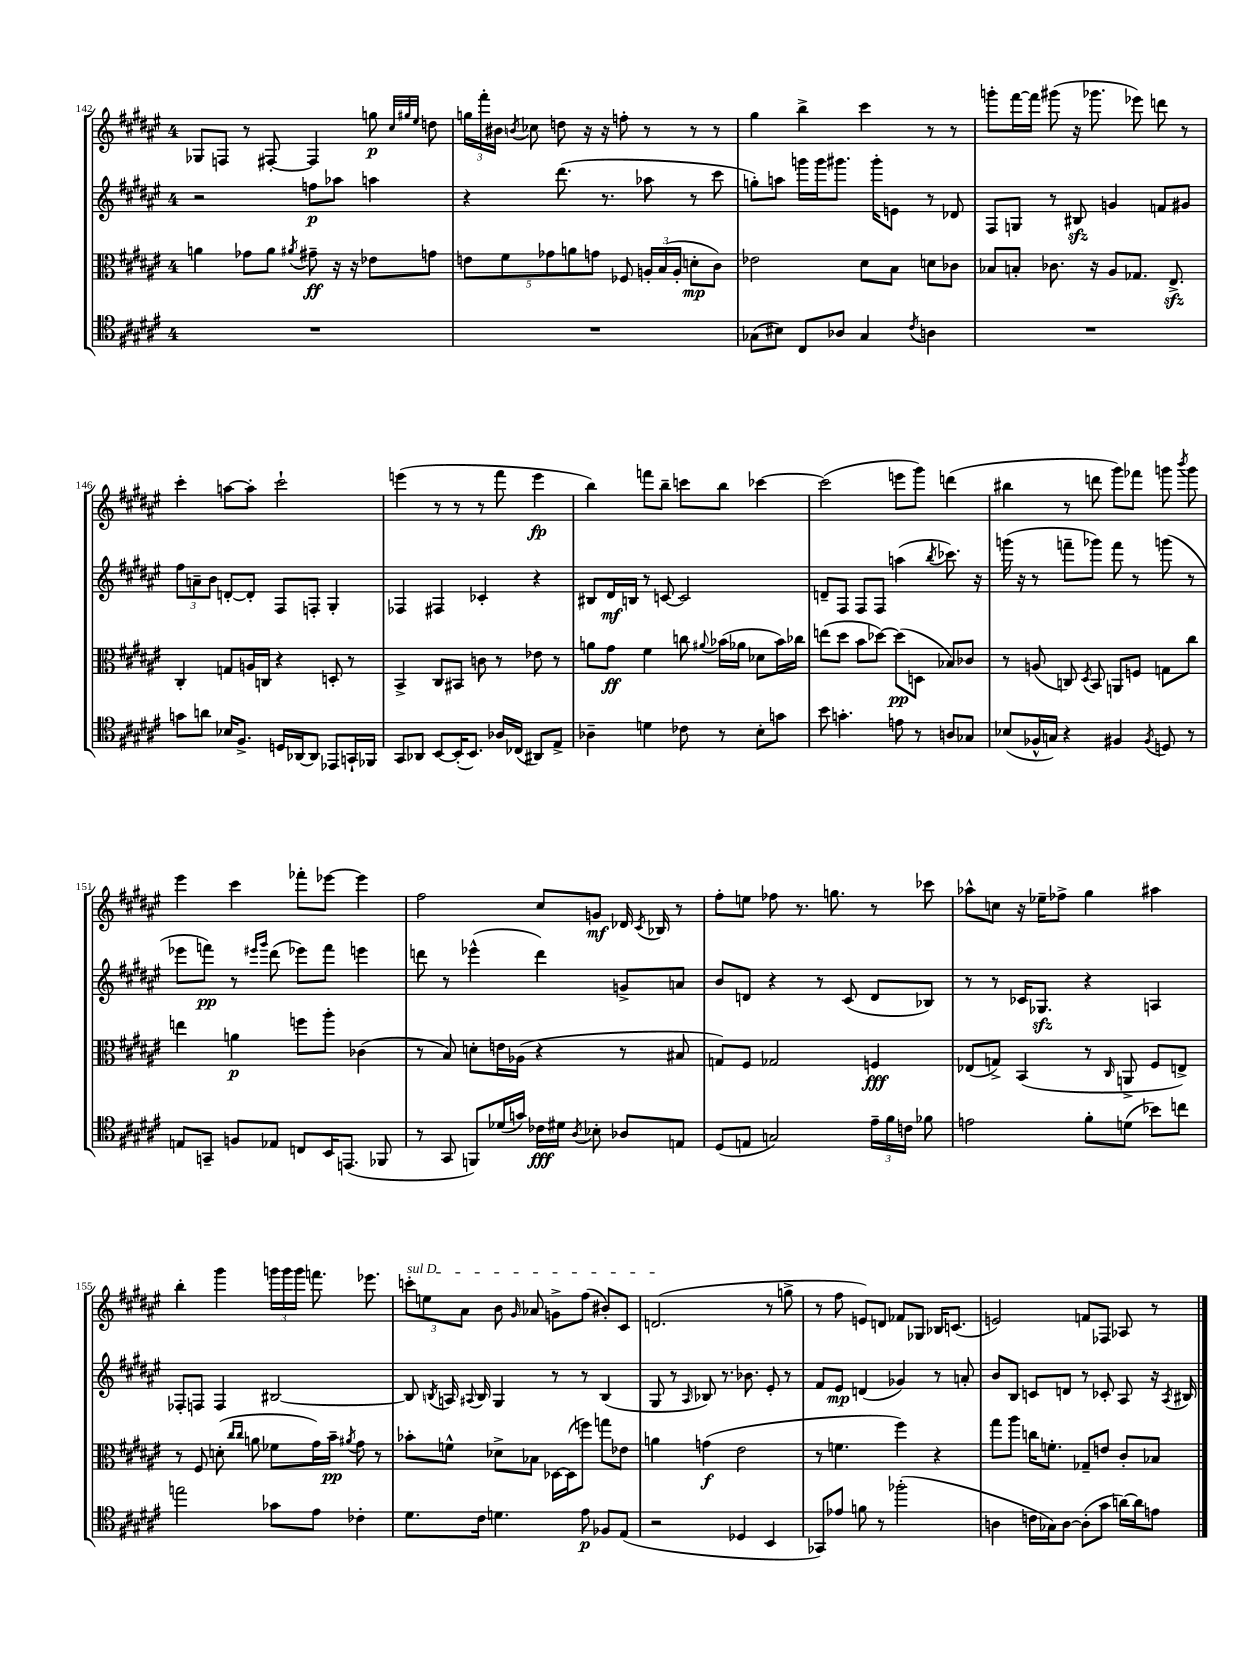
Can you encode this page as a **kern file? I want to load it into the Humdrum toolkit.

**kern	**dynam	**kern	**dynam	**kern	**dynam	**kern	**dynam
*part4	*part4	*part3	*part3	*part2	*part2	*part1	*part1
*staff4	*staff4	*staff3	*staff3	*staff2	*staff2	*staff1	*staff1
*clefC4	*	*clefC3	*	*clefG2	*	*clefG2	*
*k[f#c#g#d#a#e#]	*	*k[f#c#g#d#a#e#]	*	*k[f#c#g#d#a#e#]	*	*k[f#c#g#d#a#e#]	*
*M4/4	*	*M4/4	*	*M4/4	*	*M4/4	*
=142	=142	=142	=142	=142	=142	=142	=142
1r	.	4an\	.	2r	.	8G-X/L	.
.	.	.	.	.	.	8Fn/J	.
.	.	8g-X\L	.	.	.	8r	.
.	.	8a\J	.	.	.	[8F#X'/	.
.	.	8qa#X/	.	.	.	.	.
.	.	8g#X~\	ff	8ffn\L	p	4F#/]	.
.	.	16r	.	8aa-X\J	.	.	.
.	.	16r	.	.	.	.	.
.	.	8e-X\L	.	4aan\	.	8ggn\	p
.	.	.	.	.	.	32qqcc#/LLL	.
.	.	.	.	.	.	32qqgg#X/	.
.	.	.	.	.	.	32qqee#/JJJ	.
.	.	8gn\J	.	.	.	8ddn\	.
=143	=143	=143	=143	=143	=143	=143	=143
1r	.	10en\L	.	4r	.	24ggn\LL	.
.	.	.	.	.	.	24fff#'\	.
.	.	.	.	.	.	24b#X\JJ	.
.	.	10f#\	.	.	.	.	.
.	.	.	.	.	.	8qbn/	.
.	.	.	.	.	.	8cc-X\	.
.	.	10g-X\	.	.	.	.	.
.	.	.	.	(8.ddd#\	.	8ddn\	.
.	.	10an\	.	.	.	.	.
.	.	.	.	.	.	16r	.
.	.	10gn\J	.	.	.	.	.
.	.	.	.	8.r	.	16r	.
.	.	8F-X/	.	.	.	8ffn'\	.
.	.	24An'/LL	.	8aa-X\	.	8r	.
.	.	(24B/	.	.	.	.	.
.	.	24A'/JJ	.	.	.	.	.
.	.	8dn'\L	mp	8r	.	8r	.
.	.	8c#\J)	.	8ccc#\	.	8r	.
=144	=144	=144	=144	=144	=144	=144	=144
(8G-X\L	.	2e-X\	.	8ggn'\L)	.	4gg#\	.
8B#X\J)	.	.	.	8aan\J	.	.	.
8C#/L	.	.	.	16gggn\LL	.	4bb^\	.
.	.	.	.	16ggg\J	.	.	.
8A-X/J	.	.	.	8.ggg#X\J	.	.	.
4G-/	.	8d#\L	.	.	.	4ccc#\	.
.	.	.	.	16ggg#'\KL	.	.	.
.	.	8B\J	.	8en\J	.	.	.
8qc#/	.	.	.	.	.	.	.
4An\	.	8dn\L	.	8r	.	8r	.
.	.	8c-X\J	.	8d-X/	.	8r	.
=145	=145	=145	=145	=145	=145	=145	=145
1r	.	8B-X/L	.	8F#/L	.	8gggn'\L	.
.	.	8Bn'/J	.	8Gn/J	.	[16fff#\L	.
.	.	.	.	.	.	16fff#\JJ]	.
.	.	8.c-X\	.	8r	.	(8ggg#X\	.
.	.	.	.	8B#Xzz/	.	16r	.
.	.	16r	.	.	.	8.ggg-X\	.
.	.	8A#/L	.	4gn/	.	.	.
.	.	8.G-X/J	.	.	.	8eee-X\)	.
.	.	.	.	8fn/L	.	8dddn\	.
.	.	8.E#zz^/	.	.	.	.	.
.	.	.	.	8g#X/J	.	8r	.
!!LO:LB:g=z
=146	=146	=146	=146	=146	=146	=146	=146
8gn\L	.	4C#'/	.	12ff#\L	.	4ccc#'\	.
.	.	.	.	12an~\	.	.	.
8an\J	.	.	.	.	.	.	.
.	.	.	.	12b\J	.	.	.
16B-X/KL	.	8Gn/L	.	[8dn'/L	.	[8aan\L	.
8.F#^/J	.	.	.	.	.	.	.
.	.	16An/L	.	8d'/J]	.	8aa'\J]	.
.	.	16Cn/JJ	.	.	.	.	.
16Dn/LL	.	4r	.	8F#/L	.	2ccc#`\	.
[16AA-X/J	.	.	.	.	.	.	.
8AA-/J]	.	.	.	8Fn'/J	.	.	.
8EE-X/L	.	8Dn'/	.	4G#'/	.	.	.
16GGn`/L	.	8r	.	.	.	.	.
16FF-X/JJ	.	.	.	.	.	.	.
=147	=147	=147	=147	=147	=147	=147	=147
8GG#/L	.	4BB^/	.	4F-X/	.	(4eeen\	.
8AA-X/J	.	.	.	.	.	.	.
[8BB/L	.	8C#/L	.	4F#X/	.	8r	.
(16BB'/K]	.	8BB#X/J	.	.	.	8r	.
8.BB/J)	.	.	.	.	.	.	.
.	.	8cn\	.	4c-X'/	.	8r	.
16A-X/LL	.	8r	.	.	.	8fff#\	.
(16C-X/JJ	.	.	.	.	.	.	.
8AA#X/L)	.	8e-X\	.	4r	.	4eee\	fp
8E#^/J	.	8r	.	.	.	.	.
=148	=148	=148	=148	=148	=148	=148	=148
4A-X~\	.	8an\L	.	8B#X/L	.	4bb\)	.
.	.	8g#\J	ff	16d#/L	mf	.	.
.	.	.	.	16Bn/JJ	.	.	.
4dn\	.	4f#\	.	8r	.	8fffn\L	.
.	.	.	.	[8cn/	.	8bb~\J	.
8c-X\	.	8ccn\	.	2c/]	.	8cccn\L	.
.	.	8qqa#X/	.	.	.	.	.
8r	.	(16b-X\LL	.	.	.	8bb\J	.
.	.	16a-X\JJ	.	.	.	.	.
8B'\L	.	8d-X\L	.	.	.	[4ccc-X\	.
8gn\J	.	16b-\L)	.	.	.	.	.
.	.	16cc-X\JJ	.	.	.	.	.
=149	=149	=149	=149	=149	=149	=149	=149
8b\	.	(8een\L	.	8dn~/L	.	(2ccc-\]	.
4.gn'\	.	8dd#\J	.	8F#/J	.	.	.
.	.	8b\L	.	8F#/L	.	.	.
.	.	[8dd-X\J)	.	8F#/J	.	.	.
8en\	.	(8dd-\L]	pp	(4aan\	.	8eeen\L	.
8r	.	8Dn\J	.	.	.	8ggg#\J)	.
.	.	.	.	8qbb/	.	.	.
8An/L	.	8B-X/L)	.	8.ccc-X\)	.	(4dddn\	.
8G-X/J	.	8c-X/J	.	.	.	.	.
.	.	.	.	16r	.	.	.
=150	=150	=150	=150	=150	=150	=150	=150
(8B-X/L	.	8r	.	(16gggn\	.	4bb#X\	.
.	.	.	.	16r	.	.	.
16F-X^^/L	.	(8An/	.	8r	.	.	.
16Gn/JJ)	.	.	.	.	.	.	.
4r	.	8Cn/)	.	8fffn~\L	.	8r	.
.	.	8qD#/	.	.	.	.	.
.	.	8BB/	.	8ggg-X\J)	.	8dddn\	.
4F#X/	.	8AAn/L	.	8fff\	.	8ggg#\L)	.
.	.	8Fn/J	.	8r	.	8fff-X\J	.
8qF#/	.	.	.	.	.	.	.
8Dn/	.	8Gn\L	.	(8gggn\	.	8gggn\	.
.	.	.	.	.	.	8qbbb/	.
8r	.	8cc#\J	.	8r	.	8ggg\	.
!!LO:LB:g=z
=151	=151	=151	=151	=151	=151	=151	=151
8En/L	.	4een\	.	8eee-X\L	.	4eee#\	.
8GGn~/J	.	.	.	8fffn\J)	pp	.	.
8Fn/L	.	4an\	p	8r	.	4ccc#\	.
.	.	.	.	16qqeee#X/LL	.	.	.
.	.	.	.	16qqggg#/JJ	.	.	.
8E-X/J	.	.	.	(8ddd#\	.	.	.
8Cn/L	.	8ffn\L	.	8eee-X\L)	.	8fff-X'\L	.
16BB/K	.	8aa#'\J	.	8fff\J	.	[8eee-X\J	.
(8.EEn/J	.	.	.	.	.	.	.
.	.	(4c-X\	.	4eeen\	.	4eee-\]	.
8FF-X/	.	.	.	.	.	.	.
=152	=152	=152	=152	=152	=152	=152	=152
8r	.	8r	.	8dddn\	.	2ff#\	.
8GG#/	.	8B/)	.	8r	.	.	.
8FFn/L)	.	8dn'\L	.	(4eee-X^^\	.	.	.
(16d-X/L	.	16en\L	.	.	.	.	.
16gn/JJ)	.	(16A-X\JJ	.	.	.	.	.
16c-X\LL	fff	4r	.	4ddd\)	.	8cc#/L	.
16d#X\JJ	.	.	.	.	.	.	.
8qA#/	.	.	.	.	.	.	.
8B-X'\	.	.	.	.	.	8gn/J	mf
8A-X/L	.	8r	.	8gn^/L	.	16d-X/	.
.	.	.	.	.	.	8qc#/	.
.	.	.	.	.	.	16B-X/	.
8En/J	.	8B#X/	.	8an/J	.	8r	.
=153	=153	=153	=153	=153	=153	=153	=153
(8D#/L	.	8Gn/L)	.	8b/L	.	8ff#'\L	.
8En/J	.	8F#/J	.	8dn/J	.	8een\J	.
2Gn/)	.	2G-X/	.	4r	.	8ff-X\	.
.	.	.	.	.	.	8.r	.
.	.	.	.	8r	.	.	.
.	.	.	.	.	.	8.ggn\	.
.	.	.	.	(8c#/	.	.	.
24e#~\LL	.	4Fn/	fff	8d/L	.	8r	.
24f#\	.	.	.	.	.	.	.
24cn\JJ	.	.	.	.	.	.	.
8f-X\	.	.	.	8B-X/J)	.	8ccc-X\	.
=154	=154	=154	=154	=154	=154	=154	=154
2en\	.	(8E-X/L	.	8r	.	8aa-X^^\L	.
.	.	8Gn^/J)	.	8r	.	8ccn\J	.
.	.	(4BB/	.	16c-X/KL	.	16r	.
.	.	.	.	8.G-Xzz/J	.	16ee-X~\KL	.
.	.	.	.	.	.	8ff-X^\J	.
8f#'\L	.	8r	.	4r	.	4gg#\	.
.	.	16qqC#/	.	.	.	.	.
(8dn\J	.	8AAn^/	.	.	.	.	.
8b-X\L)	.	8F#/L	.	4An/	.	4aa#X\	.
8ccn\J	.	8En^/J)	.	.	.	.	.
!!LO:LB:g=z
=155	=155	=155	=155	=155	=155	=155	=155
2een\	.	8r	.	8F-X'/L	.	4bb'\	.
.	.	8F#/	.	8Fn/J	.	.	.
.	.	(8dn'\	.	4F/	.	4ggg#\	.
.	.	16qqcc#/LL	.	.	.	.	.
.	.	16qqcc#/JJ	.	.	.	.	.
.	.	8an\	.	.	.	.	.
8g-X\L	.	8f-X\L	.	[2B#X/	.	24gggn\LL	.
.	.	.	.	.	.	24ggg\	.
.	.	.	.	.	.	24ggg\JJ	.
8e#\J	.	16g#\L)	.	.	.	8.fffn\	.
.	.	16b~\JJ	pp	.	.	.	.
.	.	8qa#X/	.	.	.	.	.
4c-X'\	.	8g#\	.	.	.	.	.
.	.	.	.	.	.	8.eee-X\	.
.	.	8r	.	.	.	.	.
=156	=156	=156	=156	=156	=156	=156	=156
!	!	!	!	!	!	!LO:TX:a:i:t=sul D	!
8.d#\L	.	8b-X'\L	.	8B#/]	.	12cccn'\L	.
.	.	.	.	.	.	12een\	.
.	.	.	.	8qBn/	.	.	.
.	.	8fn^^\J	.	16An/	.	.	.
.	.	.	.	.	.	12a#\J	.
.	.	.	.	8qqA#X/	.	.	.
16c#\Jk	.	.	.	16B/	.	.	.
4.dn\	.	8d-X^\L	.	4G#/	.	8b\	.
.	.	.	.	.	.	16qqg#/	.
.	.	8B-X\J	.	.	.	8a-X/	.
.	.	[16D-X\LL	.	8r	.	8gn^\L	.
.	.	(16D-\J]	.	.	.	.	.
8e#\	p	8ffn\J)	.	8r	.	(8ff#\J	.
8F-X/L	.	8ggn\L	.	(4B/	.	8b#X'/L)	.
(8E#/J	.	8e-X\J	.	.	.	8c#/J	.
=157	=157	=157	=157	=157	=157	=157	=157
2r	.	4an\	.	8G#/	.	(2.dn/	.
.	.	.	.	8r	.	.	.
.	.	.	.	16qqA#/	.	.	.
.	.	(4gn\	f	8B-X/)	.	.	.
.	.	.	.	8.r	.	.	.
4D-X/	.	2e#\	.	.	.	.	.
.	.	.	.	8.b-X\	.	.	.
4BB/	.	.	.	8e#'/	.	8r	.
.	.	.	.	8r	.	8ggn^\	.
=158	=158	=158	=158	=158	=158	=158	=158
8GG-X/L)	.	8r	.	8f#/L	.	8r	.
8e-X/J	.	4.fn\	.	8e#/J	mp	8ff#\	.
8fn\	.	.	.	(4dn/	.	8en/L)	.
8r	.	.	.	.	.	8dn/J	.
(2ff-X'\	.	4ff#\)	.	4g-X/)	.	8f-X/L	.
.	.	.	.	.	.	8G-X/J	.
.	.	4r	.	8r	.	16B-X/KL	.
.	.	.	.	.	.	(8.cn/J	.
.	.	.	.	8an'/	.	.	.
=159	=159	=159	=159	=159	=159	=159	=159
4An\	.	8gg#\L	.	8b/L	.	2en/)	.
.	.	8aa#\J	.	8B/J	.	.	.
16cn\LL	.	16ccn\KL	.	8cn/L	.	.	.
16G-X\J)	.	8.fn'\J	.	.	.	.	.
[8A\J	.	.	.	8dn/J	.	.	.
(8A'\L]	.	8G-X~/L	.	8r	.	8fn/L	.
8g#\J	.	8en/J	.	8c-X'/	.	8F-X/J	.
[16an\LL)	.	8c#'/L	.	8A#/	.	8A-X/	.
16a\J]	.	.	.	.	.	.	.
8en\J	.	8B-X/J	.	16r	.	8r	.
.	.	.	.	8qA#/	.	.	.
.	.	.	.	16B#X/	.	.	.
==	==	==	==	==	==	==	==
*-	*-	*-	*-	*-	*-	*-	*-
